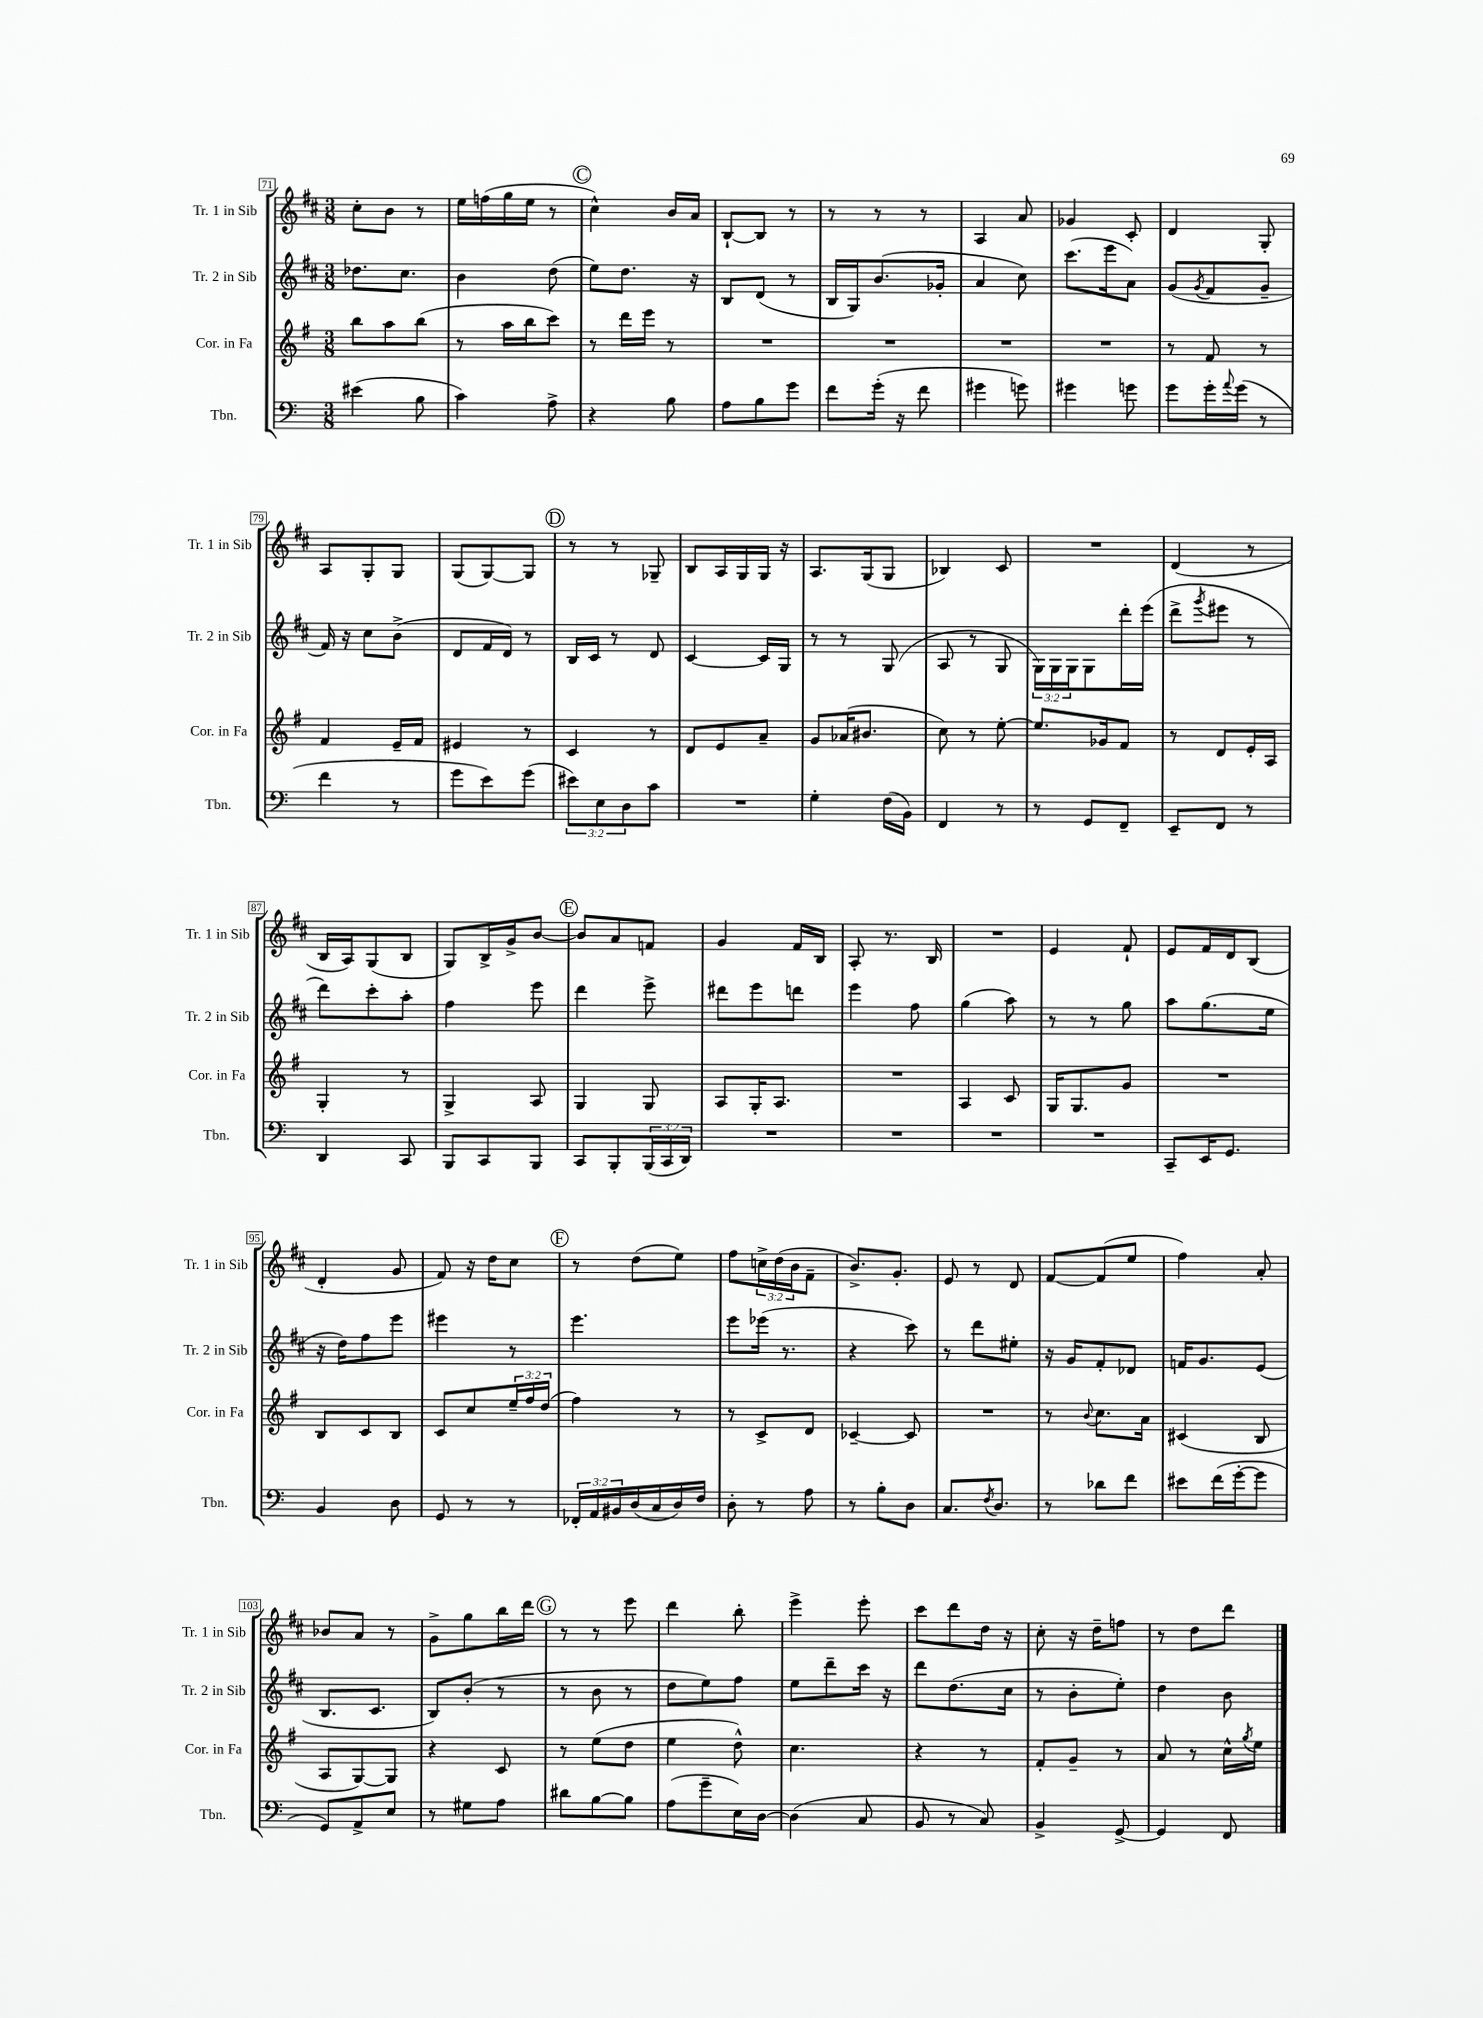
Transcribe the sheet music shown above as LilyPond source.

<<
\new StaffGroup <<
\new Staff = "s0" \with { instrumentName = "Tr. 1 in Sib" shortInstrumentName = "Tr. 1 in Sib" } {
    \clef treble \key d \major \numericTimeSignature \time 3/8 \override Staff.TupletNumber.text = #tuplet-number::calc-fraction-text
    cis''8-. b'8 r8 |
    e''16 f''16( g''16 e''16 r8 |
    \mark \markup { \circle "C" } cis''4-^) b'16 a'16 |
    b8~-! b8 r8 |
    r8 r8 r8 |
    a4 a'8 |
    ges'4 cis'8-. |
    d'4 g8-. |
    a8 g8-. g8 |
    g8( g8~) g8 |
    \mark \markup { \circle "D" } r8 r8 ges8-- |
    b8 a16 g16 g16 r16 |
    a8. g16( g8 |
    bes4) cis'8 |
    R4. |
    d'4( r8 |
    b16 a16) g8( b8 |
    g8) b16-> g'16-> b'8~ |
    \mark \markup { \circle "E" } b'8 a'8 f'8 |
    g'4 fis'16 b16 |
    a8-. r8. b16 |
    R4. |
    e'4 fis'8-! |
    e'8 fis'16 d'16 b8( |
    d'4-. g'8 |
    fis'8) r16 d''16 cis''8 |
    \mark \markup { \circle "F" } r8 d''8( e''8) |
    fis''8 \tuplet 3/2 { c''16-> d''16( b'16 } fis'8-- |
    b'8.->) g'8.-. |
    e'8 r8 d'8 |
    fis'8~ fis'8( e''8 |
    fis''4) a'8-. |
    bes'8 a'8 r8 |
    g'8-> g''8 b''16 d'''16 |
    \mark \markup { \circle "G" } r8 r8 e'''8 |
    d'''4 b''8-. |
    e'''4-> e'''8-. |
    cis'''8 d'''8 d''16 r16 |
    cis''8-. r16 d''16-- f''8 |
    r8 d''8 d'''8 \bar "|." |
}
\new Staff = "s1" \with { instrumentName = "Tr. 2 in Sib" shortInstrumentName = "Tr. 2 in Sib" } {
    \clef treble \key d \major \numericTimeSignature \time 3/8 \override Staff.TupletNumber.text = #tuplet-number::calc-fraction-text
    des''8. cis''8. |
    b'4 d''8( |
    \mark \markup { \circle "C" } e''8) d''8. r16 |
    b8 d'8( r8 |
    b16 g16) b'8.( ges'16-. |
    a'4 cis''8) |
    cis'''8.( e'''16 a'8) |
    g'8( \acciaccatura { g'8 } fis'8 g'8-- |
    fis'16) r16 cis''8 b'8->( |
    d'8 fis'16 d'16) r8 |
    \mark \markup { \circle "D" } b16 cis'16 r8 d'8 |
    cis'4~ cis'16 g16 |
    r8 r8 g8( |
    a8 r8 g8 |
    \tuplet 3/2 { g16) g16 g16 } g8 d'''16-. e'''16( |
    d'''8-> \acciaccatura { g'''8 } eis'''8 r8 |
    d'''8) cis'''8-. a''8-. |
    fis''4 e'''8 |
    \mark \markup { \circle "E" } d'''4 e'''8-> |
    dis'''8 e'''8 d'''8 |
    e'''4 fis''8 |
    g''4( a''8) |
    r8 r8 g''8 |
    a''8 g''8.( e''16 |
    r16 d''16) fis''8 e'''8 |
    eis'''4 r8 |
    \mark \markup { \circle "F" } e'''4. |
    e'''8 ees'''16( r8. |
    r4 cis'''8) |
    r8 d'''8 eis''8-. |
    r16 g'16 fis'8-. des'8 |
    f'16 g'8. e'8( |
    b8. cis'8. |
    b8) b'8-.( r8 |
    \mark \markup { \circle "G" } r8 b'8 r8 |
    d''8 e''8) fis''8 |
    e''8 d'''8-- cis'''16 r16 |
    d'''8 d''8.( cis''16 |
    r8 b'8-. e''8-.) |
    d''4 b'8 \bar "|." |
}
\new Staff = "s2" \with { instrumentName = "Cor. in Fa" shortInstrumentName = "Cor. in Fa" } {
    \clef treble \key g \major \numericTimeSignature \time 3/8 \override Staff.TupletNumber.text = #tuplet-number::calc-fraction-text
    b''8 a''8 b''8( |
    r8 a''16 b''16 c'''8) |
    \mark \markup { \circle "C" } r8 d'''16 e'''16 r8 |
    R4. |
    R4. |
    R4. |
    R4. |
    r8 fis'8 r8 |
    fis'4 e'16-- fis'16 |
    eis'4 r8 |
    \mark \markup { \circle "D" } c'4 r8 |
    d'8 e'8 a'8-- |
    g'8 aes'16( bis'8. |
    c''8) r8 e''8~-. |
    e''8. ges'16 fis'8 |
    r8 d'8 e'16-. a16 |
    g4-. r8 |
    g4-> a8 |
    \mark \markup { \circle "E" } g4 g8 |
    a8 g16-. a8. |
    R4. |
    a4 c'8 |
    g16 g8. g'8 |
    R4. |
    b8 c'8 b8 |
    c'8 c''8 \tuplet 3/2 { e''16-- fis''16 d''16( } |
    \mark \markup { \circle "F" } fis''4) r8 |
    r8 c'8-> d'8 |
    ces'4~-- ces'8 |
    R4. |
    r8 \appoggiatura { b'8 } c''8. a'16 |
    cis'4( b8 |
    a8 g8~) g8 |
    r4 c'8 |
    \mark \markup { \circle "G" } r8 e''8( d''8 |
    e''4 d''8-^) |
    c''4. |
    r4 r8 |
    fis'8-. g'8-- r8 |
    a'8 r8 c''16-^ \acciaccatura { g''8 } e''16 \bar "|." |
}
\new Staff = "s3" \with { instrumentName = "Tbn." shortInstrumentName = "Tbn." } {
    \clef bass \key c \major \numericTimeSignature \time 3/8 \override Staff.TupletNumber.text = #tuplet-number::calc-fraction-text
    eis'4( b8 |
    c'4) a8-> |
    \mark \markup { \circle "C" } r4 b8 |
    a8 b8 g'8 |
    f'8 g'16-.( r16 f'8 |
    gis'4 g'8) |
    gis'4 g'8 |
    g'8 g'16-. \appoggiatura { a'8 } g'16( r8 |
    f'4 r8 |
    g'8 e'8) g'8( |
    \mark \markup { \circle "D" } \tuplet 3/2 { eis'8) e8 d8 } c'8 |
    R4. |
    g4-. f16( b,16) |
    f,4 r8 |
    r8 g,8 f,8-- |
    e,8-- f,8 r8 |
    d,4 c,8 |
    b,,8 c,8 b,,8 |
    \mark \markup { \circle "E" } c,8 b,,8-. \tuplet 3/2 { b,,16( c,16 d,16) } |
    R4. |
    R4. |
    R4. |
    R4. |
    c,8-- e,16 g,8. |
    b,4 d8 |
    g,8 r8 r8 |
    \mark \markup { \circle "F" } \tuplet 3/2 { fes,16-. a,16 bis,16 } d16( c16 d16) f16 |
    d8-. r8 a8 |
    r8 b8-. d8 |
    c8. \acciaccatura { f8 } d8. |
    r8 des'8 f'8 |
    eis'8 f'16( g'16~-. g'8 |
    g,8) a,8-> e8 |
    r8 gis8 a8 |
    \mark \markup { \circle "G" } dis'8 b8~ b8 |
    a8( g'8-- e16) d16~ |
    d4( c8 |
    b,8 r8 c8) |
    b,4-> g,8~-> |
    g,4 f,8 \bar "|." |
}
>>
>>
\layout { \context { \Score currentBarNumber = #71 \override BarNumber.stencil = #(make-stencil-boxer 0.1 0.3 ly:text-interface::print) } }
